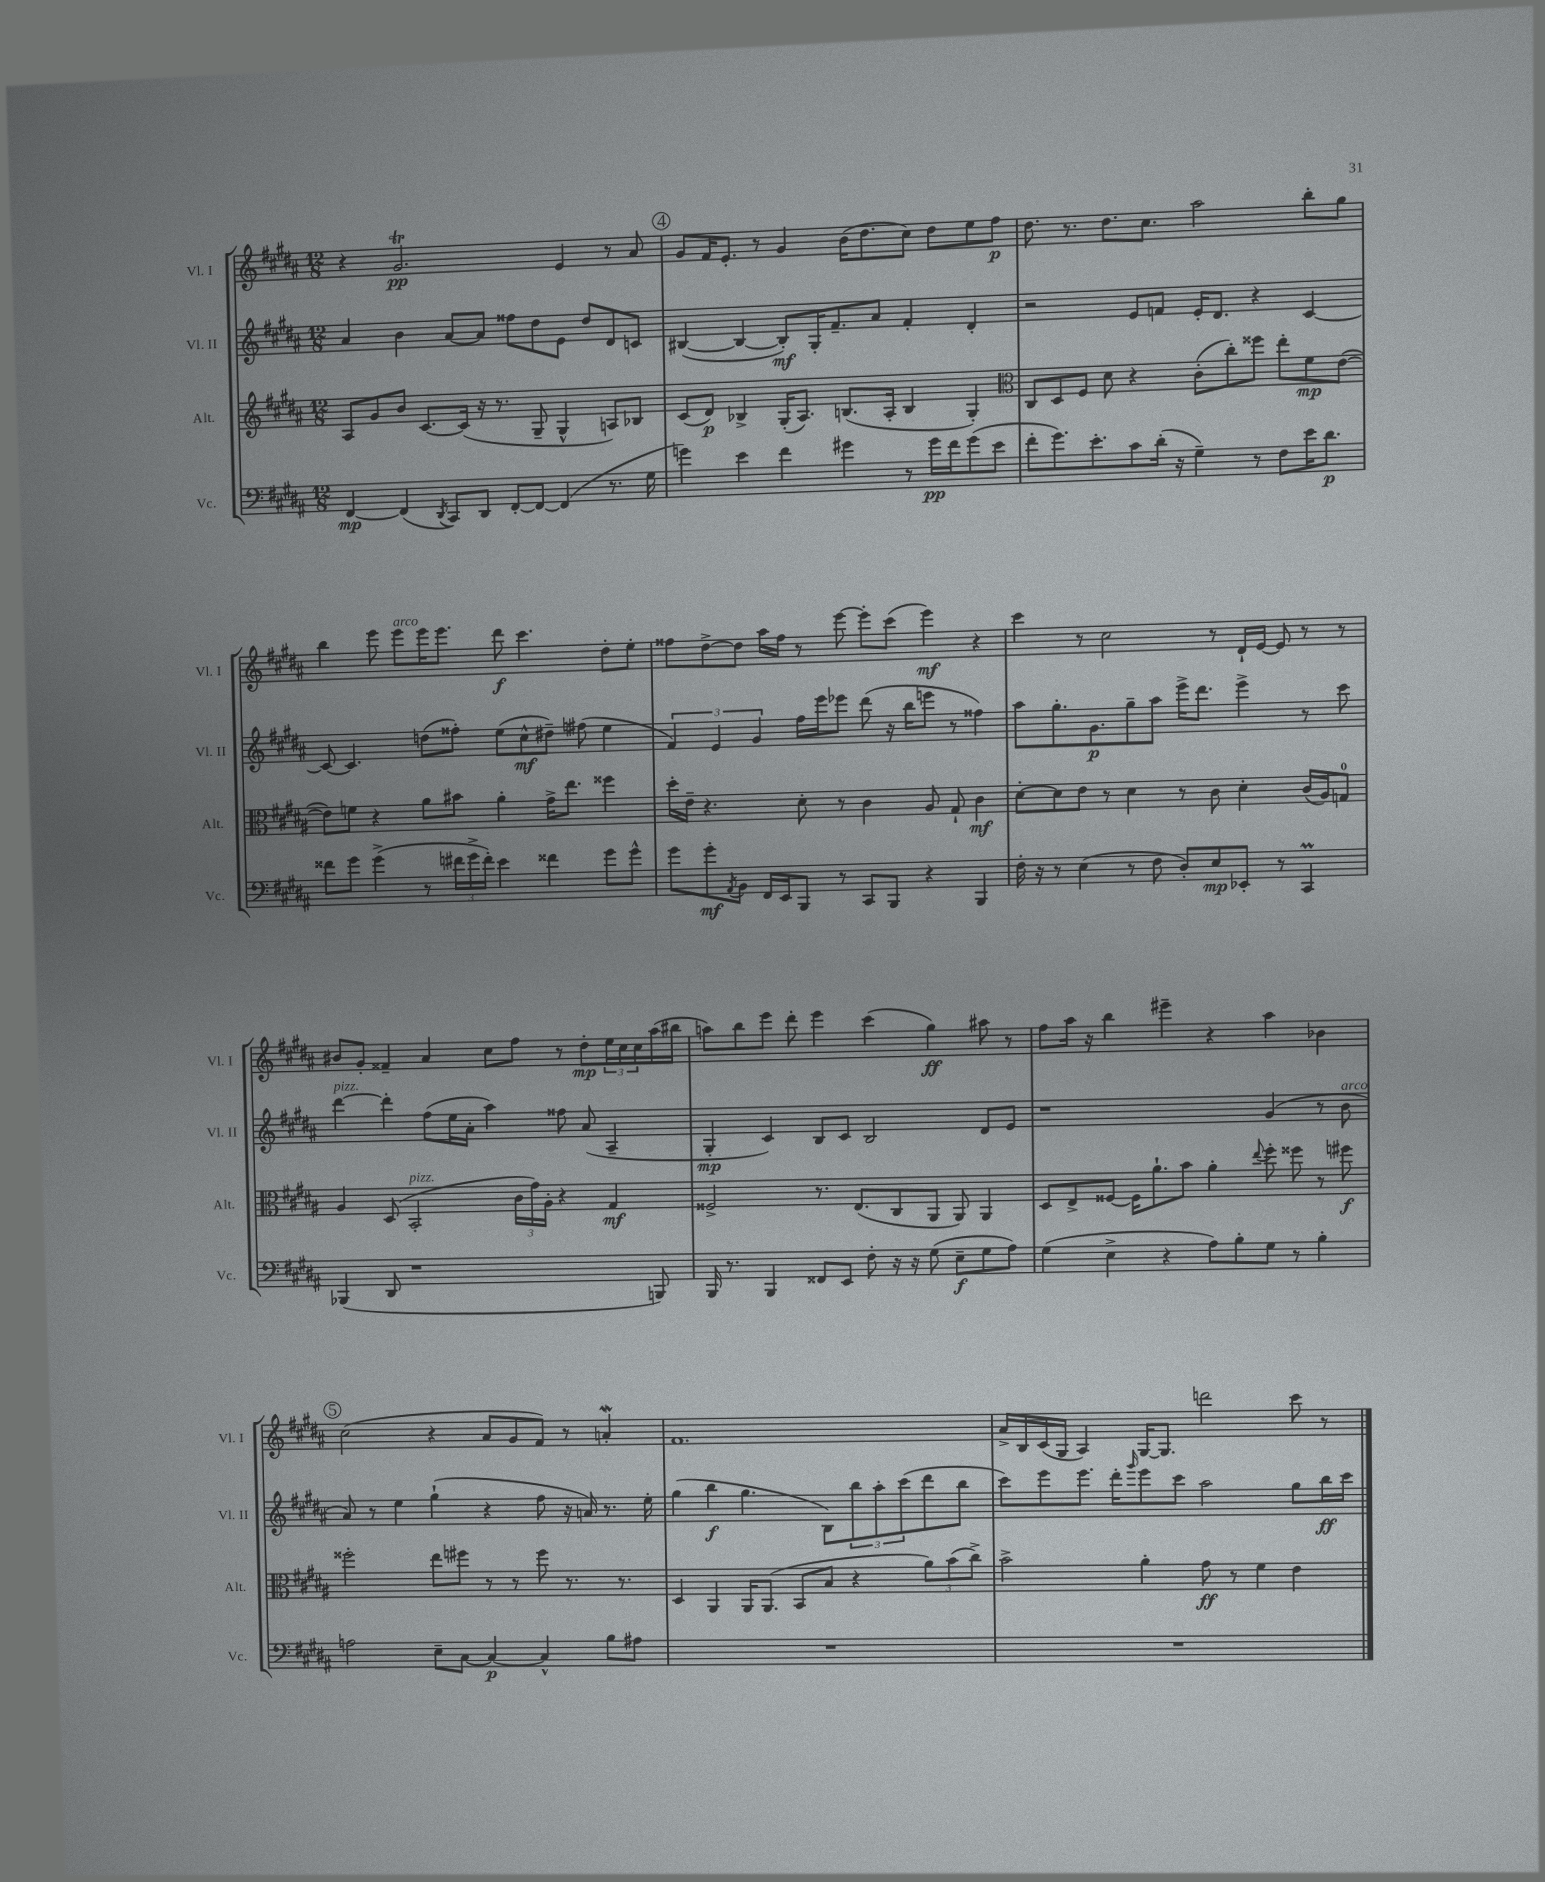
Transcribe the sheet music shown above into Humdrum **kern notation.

**kern	**kern	**kern	**kern
*staff4	*staff3	*staff2	*staff1
*clefF4	*clefG2	*clefG2	*clefG2
*k[f#c#g#d#a#]	*k[f#c#g#d#a#]	*k[f#c#g#d#a#]	*k[f#c#g#d#a#]
*M12/8	*M12/8	*M12/8	*M12/8
[4FF#/	8A#/L	4a#/	4r
.	8g#/	.	.
(4FF#/]	8b/J	4b\	2.g#/
.	[8.c#/L	.	.
8qDD#/	.	.	.
8CC#/L)	.	[8a#/L	.
.	(16c#/]Jk	.	.
8DD#/J	16r	8a#/]J	.
.	8.r	.	.
[8FF#'/L	.	8ff##\L	.
8FF#/_J	8G#~/	8dd#\	.
(4FF#/]	4G#^^/	8e\J	4e/
.	.	8dd#/L	.
8.r	8A/L)	8d#/	8r
.	8B-/J	8c/J	8a#/
16G#\	.	.	.
=	=	=	=
4g\)	(8c#/L	([4B#/	8g#/L
.	8d#/J)	.	16f#/K
.	.	.	8.e'/J
4e\	4B-^/	4B#/_	.
.	.	.	8r
4f#\	(16G#'/LK	8B#'/]L)	4g#/
.	8.A#/J)	.	.
.	.	16G#'/K	.
.	.	8.f#~/	.
4g#\	(8.B/L	.	(16b\LK
.	.	.	8.dd#\
.	.	8a#/J	.
.	16A#'/Jk	.	.
8r	4B/	4f#'/	8cc#\J)
16g#\LL	.	.	8dd#\L
16f#\J	.	.	.
(8g#\	4G#'/)	4d#'/	8ee\
8e\J	.	.	8ff#\J
=	=	=	=
*	*clefC3	*	*
8f#'\L	8C#/L	2r	8.dd#\
8.g#\)	8D#/	.	.
.	.	.	8.r
.	8F#/J	.	.
8.e'\	.	.	.
.	8d#\	.	8.dd#\L
8c#\	4r	8e/L	.
.	.	.	8.cc#\J
(16d#'\Jk	.	8f/J	.
16r	.	.	.
4G#~\)	(8c#'\L	16e'/LK	2aa#\
.	.	8.d#/J	.
.	8cc#'\)	.	.
8r	8ff##\J	4r	.
8F#\L	8ee'\L	.	.
16e\K	8f#\	[4c#/	8bb'\L
8.d#\J	.	.	.
.	([8e\J	.	8gg#\J
=	=	=	=
8f##\L	8e\]L)	8c#/_	4bb\
8g#\J	8f\J	4.c#/]	.
(4g#^\	4r	.	8eee\
.	.	.	8eee\L
8r	8a#\L	(8dd\L	16eee\K
.	.	.	8.eee\J
24f#\LL	8b#\J	8ff##'\J)	.
24g#^\	.	.	.
24f#'\JJ)	.	.	.
4e\	4a#'\	(8ee\L	8ddd#\
.	.	8cc#^^\	4.ccc#\
4f##\	16g#^\LK	8dd#~\J)	.
.	8.ee\J	.	.
.	.	(8ff#\	.
8g#\L	4ff##\	4ee\	8dd#'\L
8g#^^\J	.	.	8ee'\J
=	=	=	=
8g#\L	16dd#'\LL	6f#/)	8ff##\L
.	16e~\JJ	.	.
8g#'\	4.r	.	[8dd#^\
.	.	6e/	.
8qAA#/	.	.	.
8BB\J	.	.	8dd#\]J
.	.	6g#/	.
16FF#/LL	.	.	16aa#\LL
16EE/J	.	.	16ff##\JJ
8BBB/J	8d#'\	16ff#\LL	8r
.	.	16eee\J	.
8r	8r	8eee-\J	[8eee\
8CC#/L	4c#\	(8ddd#\	8eee'\]L
8BBB/J	.	16r	(8ccc#\J
.	.	16bb\LK	.
4r	8A#/	8eee\J	4eee\)
.	8G#`/	8r	.
4BBB/	4c#\	4ff##\)	4r
=	=	=	=
16F#'\	[8d#'\L	8aa#\L	4ccc#\
16r	.	.	.
8r	8d#\]	8.gg#'\	.
(4E\	8e\J	.	8r
.	.	8.g#\	.
.	8r	.	2cc#\
8r	4d#\	8gg#~\	.
8F#\	.	8aa#\J	.
8D#'/L)	8r	16eee^\LK	.
.	.	8.ddd#\J	.
8E/	8c#\	.	8r
8EE-'/J	4d#'\	4eee^\	16d#`/LL
.	.	.	[16e/JJ
8r	.	.	8e/]
4CC#/	(16c#/LL	8r	8r
.	16A#/J)	.	.
.	8G/J	8ccc#\	8r
=	=	=	=
(4BBB-/	4A#/	[4ddd#\	8b#/L
.	.	.	8g#'/J
8DD#/	(8D#/	4ddd#'\]	4f##~/
1r	2BB'/	.	.
.	.	(8ff#\L	4a#/
.	.	16ee\L	.
.	.	16a#'\JJ	.
.	.	4aa#\)	8cc#\L
.	24c#\LL	.	8ff#\J
.	24g#\)	.	.
.	24A#'\JJ	.	.
.	4r	8ff##\	8r
.	.	(8a#/	8dd#'\L
.	4G#/	4A#~/	24ee\L
.	.	.	24cc#\
.	.	.	24cc#\
8BBB/)	.	.	(16aa#\
.	.	.	16bb#\JJ
=	=	=	=
16BBB/	2F##^/	4G#'/	8aa\L)
8.r	.	.	.
.	.	.	8bb\
4BBB/	.	4c#/)	8eee\J
.	.	.	8ddd#'\
8FF##/L	8.r	8B/L	4eee\
8EE/J	.	8c#/J	.
.	(8.E/L	.	.
8F#'\	.	2B/	(4ccc#\
16r	8C#/	.	.
16r	.	.	.
(8G#\	8AA#/J	.	4gg#\)
8E~\L	8AA#/)	.	.
8G#\	4AA#/	8d#/L	8aa#\
8A#\J)	.	8e/J	8r
=	=	=	=
(4G#\	8D#/L	1r	8ff#\L
.	8E^/	.	16aa#\Jk
.	.	.	16r
4E^\	[8F##/J	.	4bb\
.	16F##\]LK	.	.
.	8.a#`\	.	.
4r	.	.	4eee#~\
.	8b\J	.	.
8A#\L)	4a#'\	.	4r
8B'\	.	.	.
.	8qqee/	.	.
8G#\J	8ff#'\	(4g#/	4aa#\
8r	8ff##\	.	.
4B'\	8r	8r	4b-\
.	8ff#\	8b\	.
=	=	=	=
2A\	2ff##'\	8a#/)	(2cc#\
.	.	8r	.
.	.	4ee\	.
8E~\L	8ee\L	(4gg#`\	4r
[8C#\J	8ff#\J	.	.
4C#/_	8r	4r	8a#/L
.	8r	.	8g#/
4C#^^/]	8ff#\	8ff#\	8f#/J)
.	8.r	16r	8r
.	.	16a/)	.
8B\L	.	8.r	4a'/
.	8.r	.	.
8A#\J	.	.	.
.	.	16ee'\	.
=	=	=	=
1.r	4D#/	(4gg#\	1.f#
.	4AA#/	4bb\	.
.	16AA#/LK	4.gg#\	.
.	(8.AA#/J	.	.
.	8BB/L	.	.
.	8B/J	8B\L)	.
.	4r	12bb\	.
.	.	12aa#'\	.
.	.	(12ccc#\	.
.	12a#\L)	8ddd#\	.
.	(12b\	.	.
.	.	8bb\J	.
.	12cc#^\J)	.	.
=	=	=	=
1.r	2b^\	8ccc#\L)	16a#^/LL
.	.	.	16B/
.	.	8eee\	(16c#/
.	.	.	16G#/JJ
.	.	8.eee\J	4A#/)
.	.	16ddd#'\LK	.
.	.	16qqggg#/	.
.	4a#'\	8eee\	[16G#/LK
.	.	.	8.G#/]J
.	.	8ccc#\J	.
.	8g#\	2aa#\	2ddd\
.	8r	.	.
.	4f#\	.	.
.	4e\	8gg#\L	8ccc#\
.	.	16bb\L	8r
.	.	16ccc#\JJ	.
==	==	==	==
*-	*-	*-	*-
